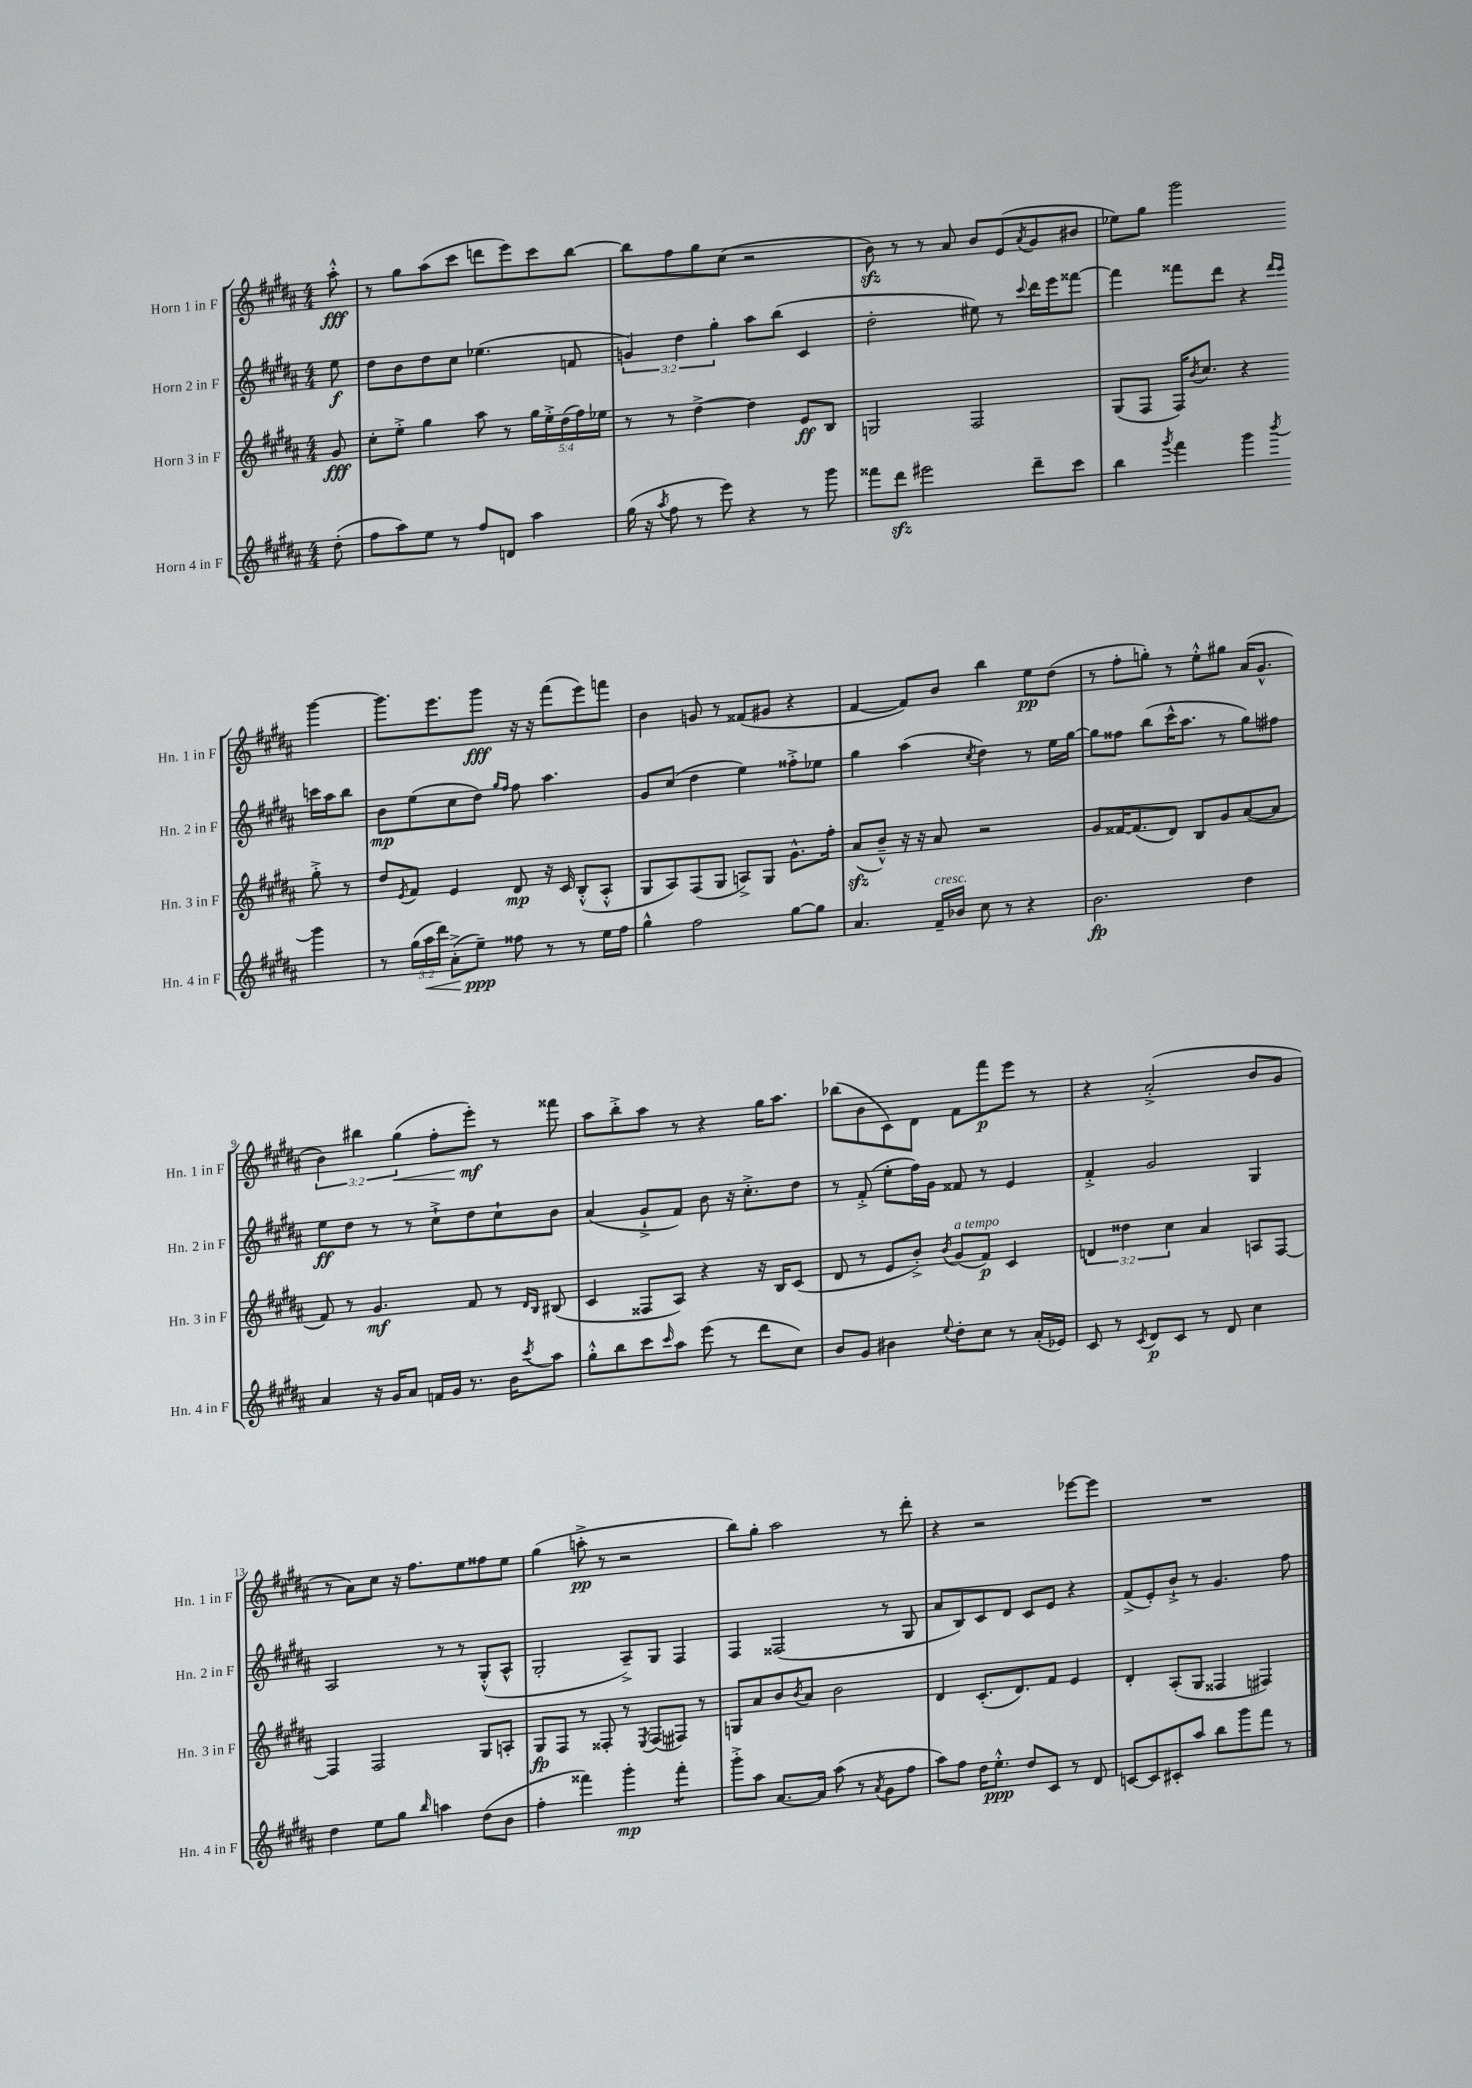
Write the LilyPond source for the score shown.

<<
\new StaffGroup <<
\new Staff = "s0" \with { instrumentName = "Horn 1 in F" shortInstrumentName = "Hn. 1 in F" } {
    \clef treble \key b \major \numericTimeSignature \time 4/4 \override Staff.TupletNumber.text = #tuplet-number::calc-fraction-text \partial 8
    ais''8-.-^\fff |
    r8 gis''8 ais''8( cis'''8 d'''8 e'''8) cis'''8 b''8~ |
    b''8 fis''8 gis''8 cis''8( r2 |
    b'8\sfz) r8 r8 ais'8 b'8 e'8( \acciaccatura { ais'8 } gis'8 bis'8 |
    ees''8) gis''8 gis'''2 gis'''4~ |
    gis'''8. e'''8. gis'''8\fff r16 r16 fis'''8( e'''8) f'''8 |
    b'4 g'8 r8 fisis'8( gis'8 r4 |
    fis'4~ fis'8) b'8 b''4 e''8\pp dis''8( |
    r8 fis''8-. g''8-.) r8 e''8-.-^ gis''8 ais'16( gis'8.-^ |
    \tuplet 3/2 { b'4) bis''4 gis''4\<( } fis''8-. e'''8-.\mf\!) r8 fisis'''8 |
    ais''8 b''8-.-> ais''8 r8 r4 gis''16 ais''8. |
    bes''8( b'8 cis'8) dis'8 fis'8 fis'''8\p e'''8 r8 |
    r4 ais'2-.->( b'8 gis'8 |
    r8 ais'8) cis''8 r16 fis''8. e''8 fisis''8 e''8 |
    gis''4( a''8-.->\pp r8 r2 |
    b''8) gis''8-. ais''2 r8 dis'''8-. |
    r4 r2 ees'''8~ ees'''8 |
    R1 \bar "|." |
}
\new Staff = "s1" \with { instrumentName = "Horn 2 in F" shortInstrumentName = "Hn. 2 in F" } {
    \clef treble \key b \major \numericTimeSignature \time 4/4 \override Staff.TupletNumber.text = #tuplet-number::calc-fraction-text \partial 8
    e''8\f |
    dis''8 b'8 dis''8 cis''8 ees''4.( f'8 |
    \tuplet 3/2 { g'4) dis''4 gis''4-. } ais''8 b''8( cis'4 |
    dis''2-. eis''8) r8 \appoggiatura { cis'''8 } dis'''16 e'''16 fisis'''8~ |
    fisis'''4 fisis'''8 dis'''8 r4 \grace { dis'''16 cis'''16 } c'''16 ais''16 b''8 |
    b'8\mp e''8( cis''8 dis''8) \grace { gis''16 fis''16 } fis''8 ais''4. |
    gis'8 cis''8( dis''4 e''4) fisis''8-.-> ees''8 |
    gis''4 ais''4( \acciaccatura { cis''8 } dis''4) r8 e''16 gis''16~ |
    gis''8 fisis''8 b''8( cis'''16-^ ais''8. r8 gis''8) fis''8 |
    e''8\ff dis''8 r8 r8 cis''8-!-> dis''8 cis''8-! b'8 |
    ais'4( gis'8-!-> fis'8) b'8 r16 cis''8.-.-> dis''8 |
    r8 fis'8-.->( e''8-. fis''16) gis'16 fisis'8 r8 e'4 |
    fis'4-.-> gis'2 gis4 |
    ais2 r8 r8 gis8-.-^( ais8-^ |
    gis2-. ais8--->) gis8 fis4 |
    fis4 fisis2( r8 gis8 |
    ais'8 b8) cis'8 dis'8 cis'8 e'8 r4 |
    fis'8->( e'8-.) b'8-!-> r8 gis'4. fis''8 \bar "|." |
}
\new Staff = "s2" \with { instrumentName = "Horn 3 in F" shortInstrumentName = "Hn. 3 in F" } {
    \clef treble \key b \major \numericTimeSignature \time 4/4 \override Staff.TupletNumber.text = #tuplet-number::calc-fraction-text \partial 8
    gis'8\fff |
    cis''8-. e''8-.-> gis''4 ais''8 r8 \tuplet 5/4 { gis''16 e''16-.-> dis''16( fis''16) ees''16 } |
    r8 r8 dis''4~-> dis''4 e'8\ff b8 |
    g2 fis2 |
    gis8( fis8 fis16) \acciaccatura { b'8 } cis''8. r4 gis''8-.-> r8 |
    dis''8 \acciaccatura { e'8 } fis'8 e'4 dis'8\mp r16 cis'16 b8-.-^( ais8-.-^ |
    gis8 ais8) fis8( gis8 a8->) gis8 gis'8.-^ fis''16-. |
    ais'8\sfz( b'8---^) r16 r16 ais'8 r2 |
    gis'8 fisis'16~ fisis'8.( dis'8) b8 gis'8 ais'8~( ais'8 |
    fis'8) r8 gis'4.\mf fis'8 r8 \grace { dis'16 b16 } bis8( |
    cis'4 fisis8 ais8) r4 r16 b16 cis'8( |
    dis'8 r8 e'8 b'8-.->) \acciaccatura { b'8 } gis'8^\markup { \italic "a tempo" }( fis'8\p) cis'4 |
    \tuplet 3/2 { d'4 disis''4 cis''4 } ais'4 a8 fis8~ |
    fis4 fis2 gis8 a8-. |
    gis8\fp fis8 r8 fisis8-. r8 \acciaccatura { e8 } fisis8( fis8) r8 |
    g8 ais'8 b'8 \acciaccatura { b'8 } ais'8 b'2 |
    dis'4 cis'8.-.( dis'8.) fis'8 e'4 |
    dis'4-. ais8-.( gis8 fisis4 fis4) \bar "|." |
}
\new Staff = "s3" \with { instrumentName = "Horn 4 in F" shortInstrumentName = "Hn. 4 in F" } {
    \clef treble \key b \major \numericTimeSignature \time 4/4 \override Staff.TupletNumber.text = #tuplet-number::calc-fraction-text \partial 8
    dis''8-.( |
    fis''8 ais''8) e''8 r8 fis''8 d'8 ais''4 |
    gis''16( r16 \acciaccatura { ais''8 } fis''8 r8 e'''8) r4 r8 gis'''8 |
    fisis'''8 dis'''8\sfz eis'''2 dis'''8-- cis'''8 |
    b''4 \acciaccatura { gis'''8 } fis'''4 gis'''4 \acciaccatura { b'''8 } gis'''4 |
    r8 \tuplet 3/2 { gis''16( ais''16\< dis'''16) } ais'8-.->( e''8--\ppp\!) fisis''8 r8 r8 e''16 fisis''16 |
    gis''4-^ fis''2 gis''8~ gis''8 |
    ais'4. fis'16--^\markup { \italic "cresc." } bes'16 cis''8 r8 r4 |
    b'2.\fp dis''4 |
    ais'4 r16 gis'16 ais'8 f'16 gis'16 r8. b'16 \acciaccatura { cis'''8 } ais''8 |
    gis''8-.-^ b''8 cis'''8 \grace { cis'''16 } ais''8 e'''8( r8 dis'''8 cis''8) |
    b'8 gis'8 bis'4 \appoggiatura { e''8 } dis''8-. cis''8 r8 ais'16-.( ees'16) |
    cis'8 r8 \acciaccatura { cis'8 } dis'8\p cis'8 r8 dis'8 cis''4 |
    dis''4 e''8 gis''8 \grace { b''16 } a''4 dis''8( b'8 |
    fis''4-. fisis'''4) gis'''4-.\mp fisis'''4:8-. |
    gis'''8-.-> ais''8 ais'8.~ ais'16 ais''8( r8 \acciaccatura { ais'8 } gis'8 fis''8 |
    ais''8) fis''8 dis''16 e''8.-.-^\ppp dis''8 cis'8 r8 dis'8 |
    c'8~ c'8 cis'8-. ais''8 b''8 gis'''8 fis'''8 r8 \bar "|." |
}
>>
>>
